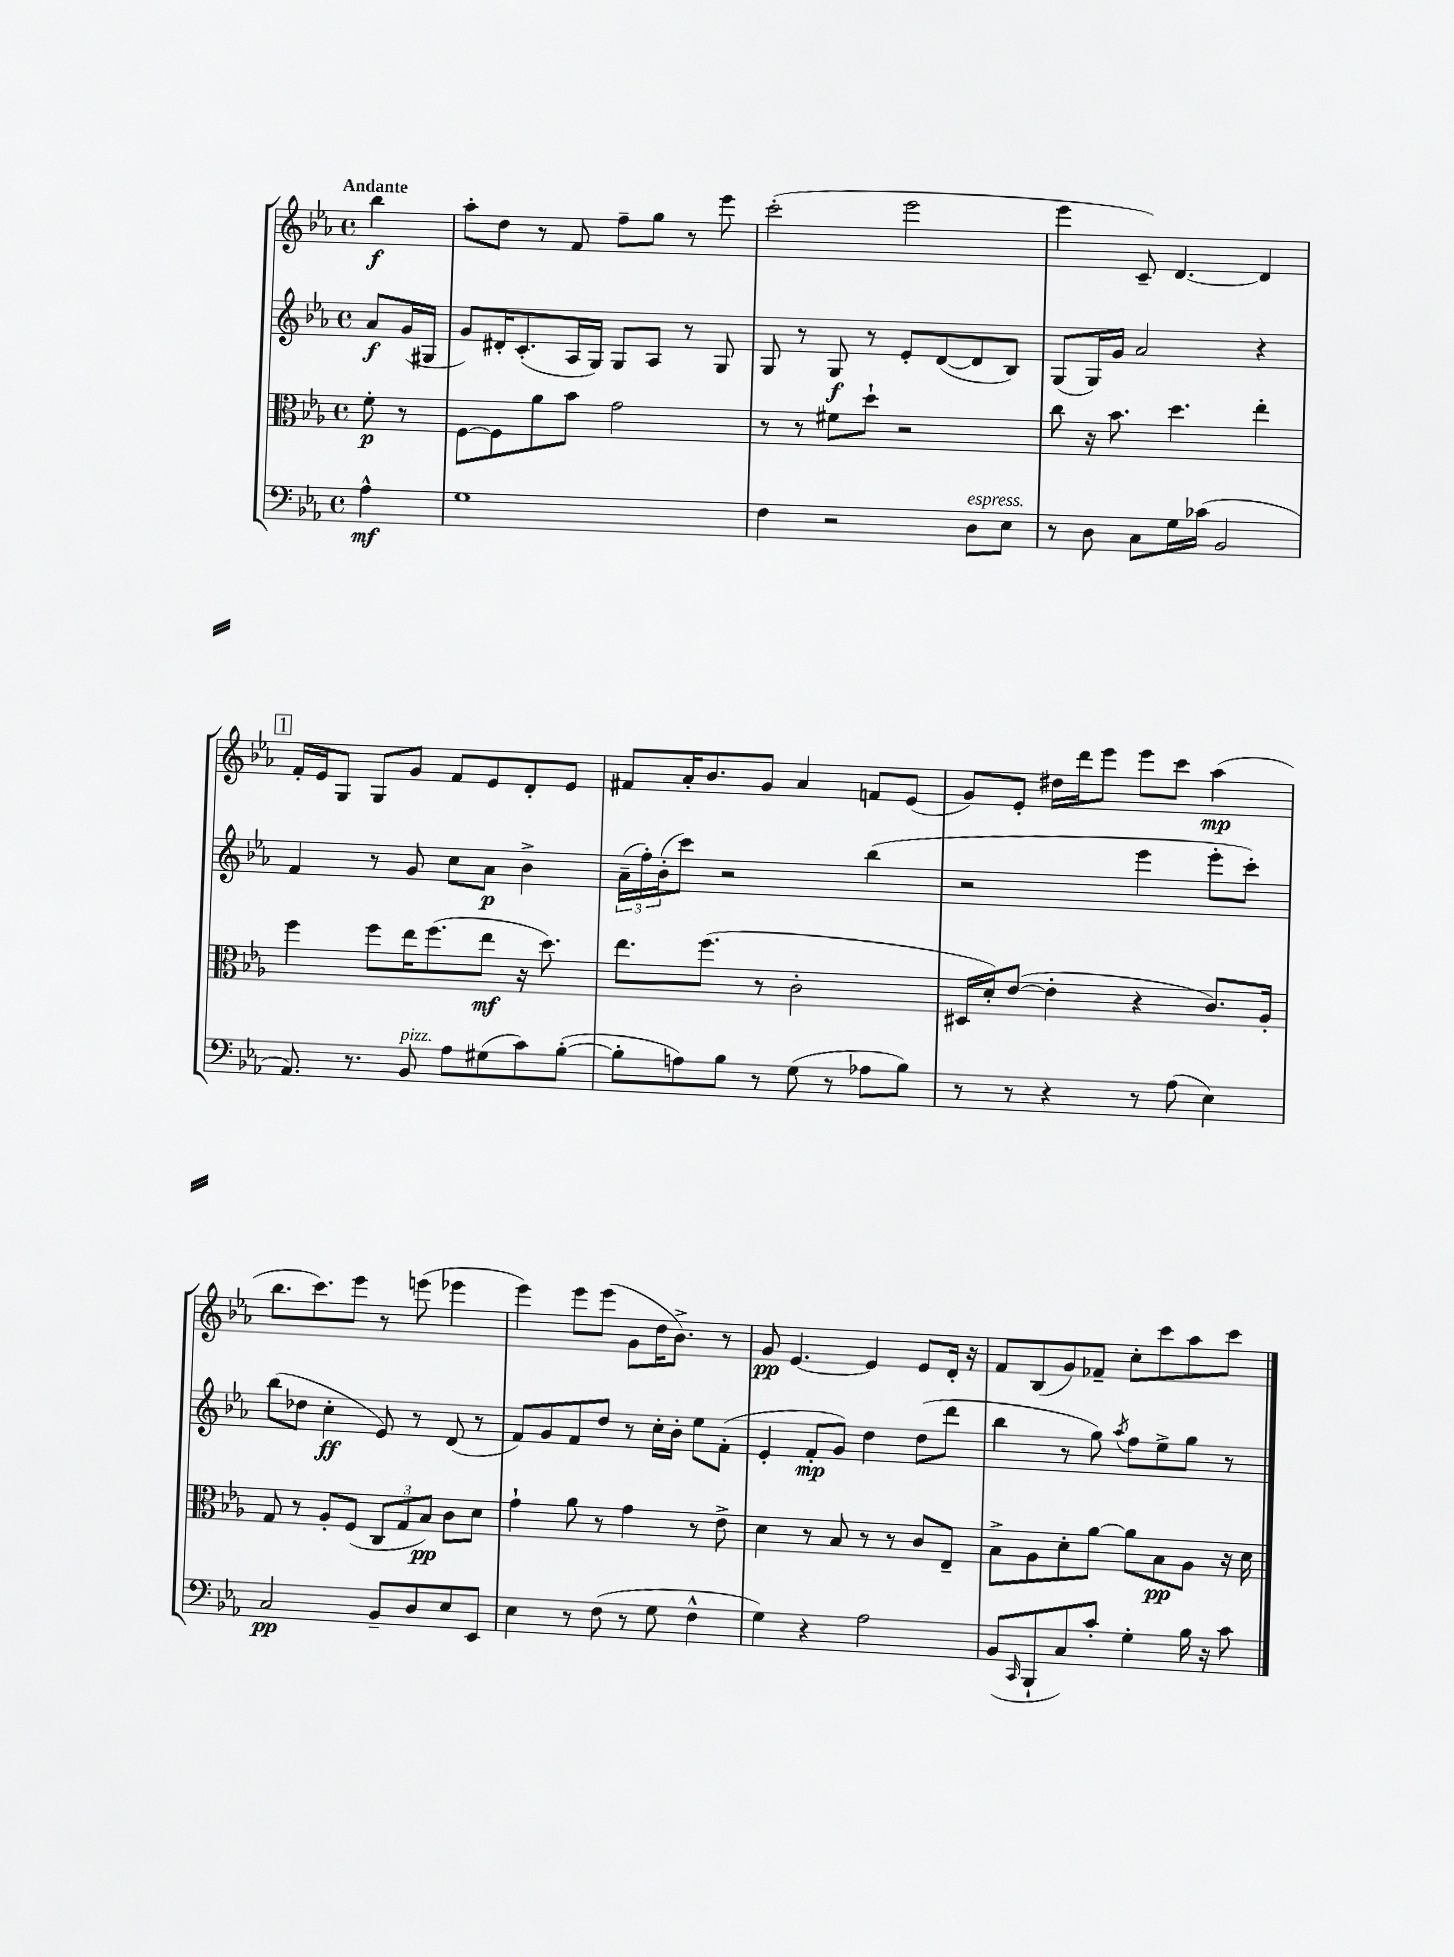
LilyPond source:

<<
\new StaffGroup <<
\new Staff = "s0" {
    \clef treble \key ees \major \defaultTimeSignature \time 4/4 \partial 4 \tempo "Andante"
    bes''4\f |
    aes''8-. d''8 r8 f'8 f''8-- g''8 r8 ees'''8 |
    c'''2-.( ees'''2 |
    ees'''4 c'8--) d'4.~ d'4 |
    \mark \markup { \box "1" } f'16-. ees'16 g8 g8 g'8 f'8 ees'8 d'8-. ees'8 |
    fis'8 aes'16-. bes'8. g'8 aes'4 f'8 ees'8( |
    g'8) ees'8-. dis''16 d'''16 ees'''8 ees'''8 c'''8 aes''4\mp( |
    bes''8. c'''8.) ees'''8 r8 e'''8( ees'''4 |
    ees'''4) ees'''8 ees'''8( g'8 d''16 bes'8.->) r8 |
    g'8\pp ees'4.~ ees'4 ees'8 d'16-. r16 |
    f'8 bes8( g'8) fes'8-- c''8-. c'''8 aes''8 c'''8 \bar "|." |
}
\new Staff = "s1" {
    \clef treble \key ees \major \defaultTimeSignature \time 4/4 \partial 4
    aes'8\f g'16( gis16 |
    g'8) dis'16-. c'8.-.( aes16 g16) g8 aes8 r8 g8 |
    g8 r8 g8\f r8 ees'8-. d'8~( d'8 bes8) |
    g8( g16) g'16 aes'2 r4 |
    \mark \markup { \box "1" } f'4 r8 g'8 c''8 aes'8\p bes'4-> |
    \tuplet 3/2 { aes'16--( f''16-.) bes'16-.( } c'''8) r2 bes''4( |
    r2 ees'''4 ees'''8-. c'''8-.) |
    bes''8( des''8 c''4-.\ff ees'8) r8 d'8( r8 |
    f'8) g'8 f'8 d''8 r8 c''16-. bes'16-. ees''8 f'8-.( |
    ees'4-. f'8-.\mp g'8) d''4 d''8( d'''8 |
    bes''4 r8 g''8) \acciaccatura { aes''8 } f''8 ees''8-> g''8 r8 \bar "|." |
}
\new Staff = "s2" {
    \clef alto \key ees \major \defaultTimeSignature \time 4/4 \partial 4
    f'8-.\p r8 |
    f8~ f8 aes'8 bes'8 g'2 |
    r8 r8 fis'8 d''8-! r2 |
    c''8 r16 bes'8. d''4. ees''4-. |
    \mark \markup { \box "1" } f''4 f''8 ees''16 f''8.( ees''8\mf r16 d''8.) |
    ees''8. f''8.( r8 c'2-. |
    dis16 d'16-.) ees'8~( ees'4-. r4 c'8.) aes16-. |
    g8 r8 aes8-. f8( \tuplet 3/2 { c8 g8 bes8\pp) } c'8 d'8 |
    g'4-! aes'8 r8 g'4 r8 ees'8-> |
    d'4 r8 bes8 r8 r8 c'8 ees8-- |
    bes8-> aes8 d'8-. aes'8~ aes'8 bes8\pp aes8 r16 d'16 \bar "|." |
}
\new Staff = "s3" {
    \clef bass \key ees \major \defaultTimeSignature \time 4/4 \partial 4
    aes4-^\mf |
    g1 |
    f4 r2 d8^\markup { \italic "espress." } ees8 |
    r8 d8 c8 g16 ces'16( bes,2 |
    \mark \markup { \box "1" } aes,8.) r8. bes,8^\markup { \italic "pizz." } aes8 gis8( c'8) bes8~-.( |
    bes8-. a8) bes8 r8 g8( r8 aes8 bes8) |
    r8 r8 r4 r8 aes8( ees4) |
    c2\pp bes,8-- d8 ees8 ees,8 |
    ees4 r8 f8( r8 g8 f4-^ |
    g4) r4 aes2 |
    bes,8( \grace { c,16 } bes,,8-! c8) c'8-. g4-. bes16 r16 c'8 \bar "|." |
}
>>
>>
\layout { \context { \Score \remove "Bar_number_engraver" } }
